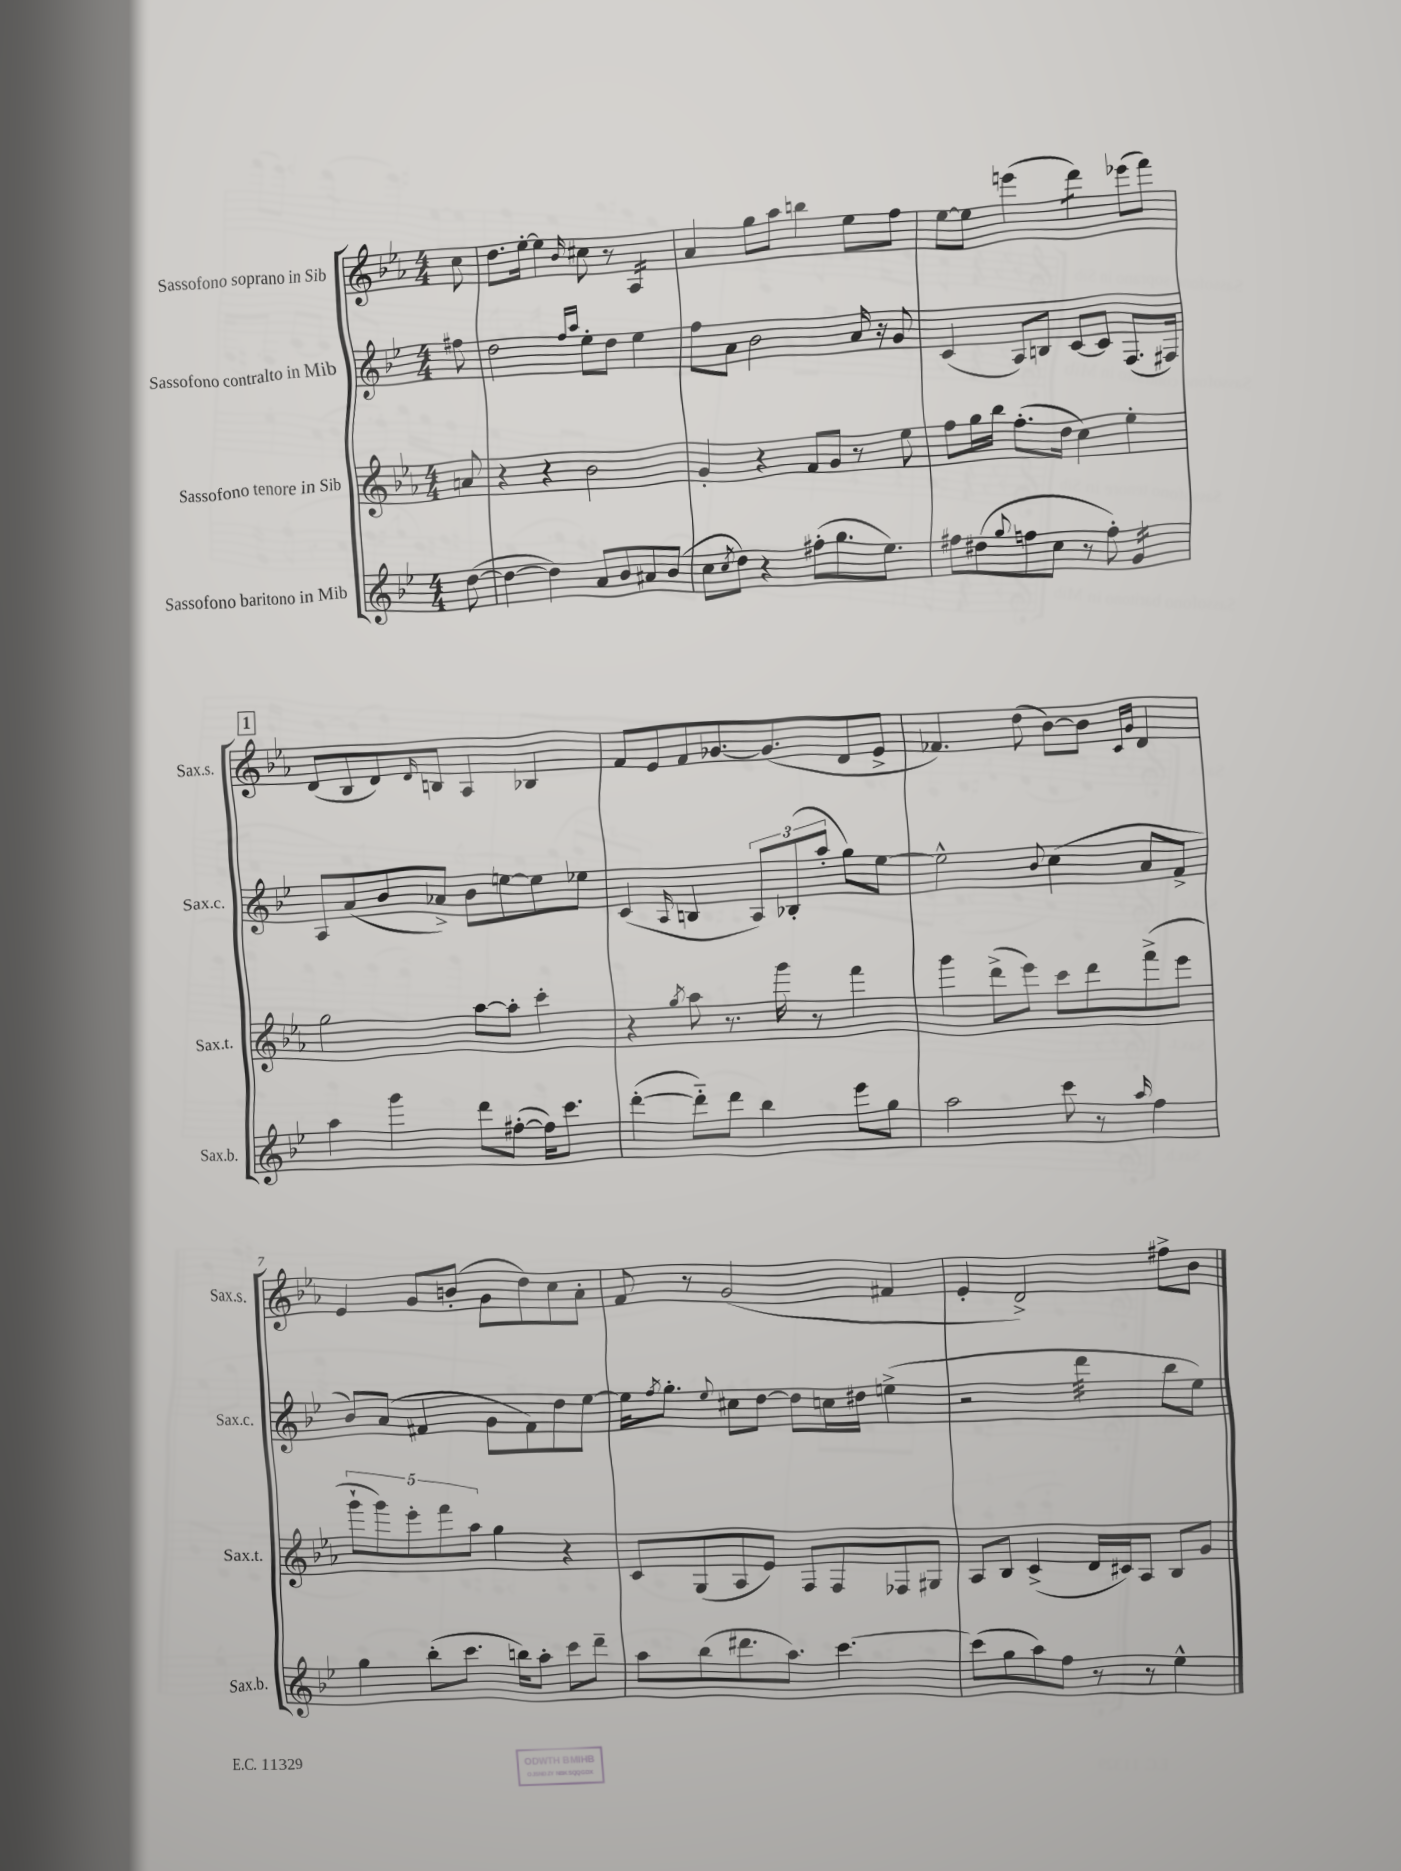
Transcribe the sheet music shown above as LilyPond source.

<<
\new StaffGroup <<
\new Staff = "s0" \with { instrumentName = "Sassofono soprano in Sib" shortInstrumentName = "Sax.s." } {
    \clef treble \key ees \major \numericTimeSignature \time 4/4 \partial 8
    c''8 |
    d''8. ees''16~-. ees''4 \grace { bes'16 } cis''8 r8 aes4:16 |
    aes'4 g''8 aes''8 b''4 ees''8 f''8 |
    ees''8~ ees''8 e'''4( d'''4:8) ees'''8( f'''8) |
    \mark \markup { \box "1" } d'8( bes8 d'8) \grace { d'16 } b8 aes4 bes4 |
    f'8 ees'8 f'8 ges'8.~ ges'8.( d'8 ees'8-> |
    fes'4.) d''8( bes'8~) bes'8 \grace { c'16 g'16 } d'4 |
    ees'4 g'8 b'8-.( g'8 d''8) c''8 aes'8-. |
    f'8 r8 g'2( fis'4 |
    ees'4-. d'2->) fis''8-> bes'8 \bar "|." |
}
\new Staff = "s1" \with { instrumentName = "Sassofono contralto in Mib" shortInstrumentName = "Sax.c." } {
    \clef treble \key bes \major \numericTimeSignature \time 4/4 \partial 8
    fis''8 |
    d''2 \grace { f''16 a''16 } ees''8-. d''8 ees''4 |
    f''8 a'8 bes'2 a'16 r16 g'8 |
    c'4( a8) b8 c'8~ c'8 f8.( fis16) |
    \mark \markup { \box "1" } a8 a'8( bes'8 aes'8->) bes'8 e''8~ e''8 ees''8 |
    c'4( \grace { a16 } b4 \tuplet 3/2 { a8) bes8-.( a''8-. } g''8) ees''8~ |
    ees''2-^ \appoggiatura { bes'8 } c''4( a'8 f'8-> |
    bes'8) a'8( fis'4 g'8 fis'8) d''8 ees''8~ |
    ees''16 \acciaccatura { f''8 } g''8.-. \appoggiatura { ees''8 } cis''8 d''8~ d''8 c''16 dis''16 e''4->( |
    r2 d'''4:32 bes''8 ees''8) \bar "|." |
}
\new Staff = "s2" \with { instrumentName = "Sassofono tenore in Sib" shortInstrumentName = "Sax.t." } {
    \clef treble \key ees \major \numericTimeSignature \time 4/4 \partial 8
    a'8 |
    r4 r4 bes'2 |
    g'4-. r4 f'8 g'8 r8 ees''8 |
    f''8 g''16 bes''16 f''8.-.( d''16 c''4) ees''4-. |
    \mark \markup { \box "1" } g''2 aes''8~ aes''8-. c'''4-. |
    r4 \acciaccatura { g''8 } aes''8 r8. g'''16 r8 f'''4 |
    g'''4 d'''8->( ees'''8) c'''8 d'''8 f'''8->( ees'''8 |
    \tuplet 5/4 { g'''8-! g'''8) ees'''8-. f'''8 aes''8 } g''4 r4 |
    c'8 g8( aes8 ees'8) f8 f8 fes8 gis8 |
    aes8 bes8 c'4->( d'16 cis'16) aes8 bes8 g'8 \bar "|." |
}
\new Staff = "s3" \with { instrumentName = "Sassofono baritono in Mib" shortInstrumentName = "Sax.b." } {
    \clef treble \key bes \major \numericTimeSignature \time 4/4 \partial 8
    d''8~( |
    d''4~ d''4) a'8 bes'8 ais'8 bes'8( |
    c''8 \acciaccatura { c''8 } d''8) r4 fis''8-.( g''8. ees''8.) |
    fis''8 dis''8( \appoggiatura { g''8 } f''8 c''8 r8 f''8-.) g'4:16 |
    \mark \markup { \box "1" } a''4 g'''4 d'''8 fis''8~-.( fis''16) c'''8. |
    d'''4~-.( d'''8-_) d'''8 bes''4 ees'''8 g''8 |
    a''2 c'''8 r8 \grace { a''16 } f''4 |
    g''4 bes''8-.( c'''8. b''16) a''8-. c'''8 d'''8-- |
    a''8 bes''8( dis'''8. a''8.) c'''4.~ |
    c'''8( g''8 a''8) f''8 r8 r8 ees''4-^ \bar "|." |
}
>>
>>
